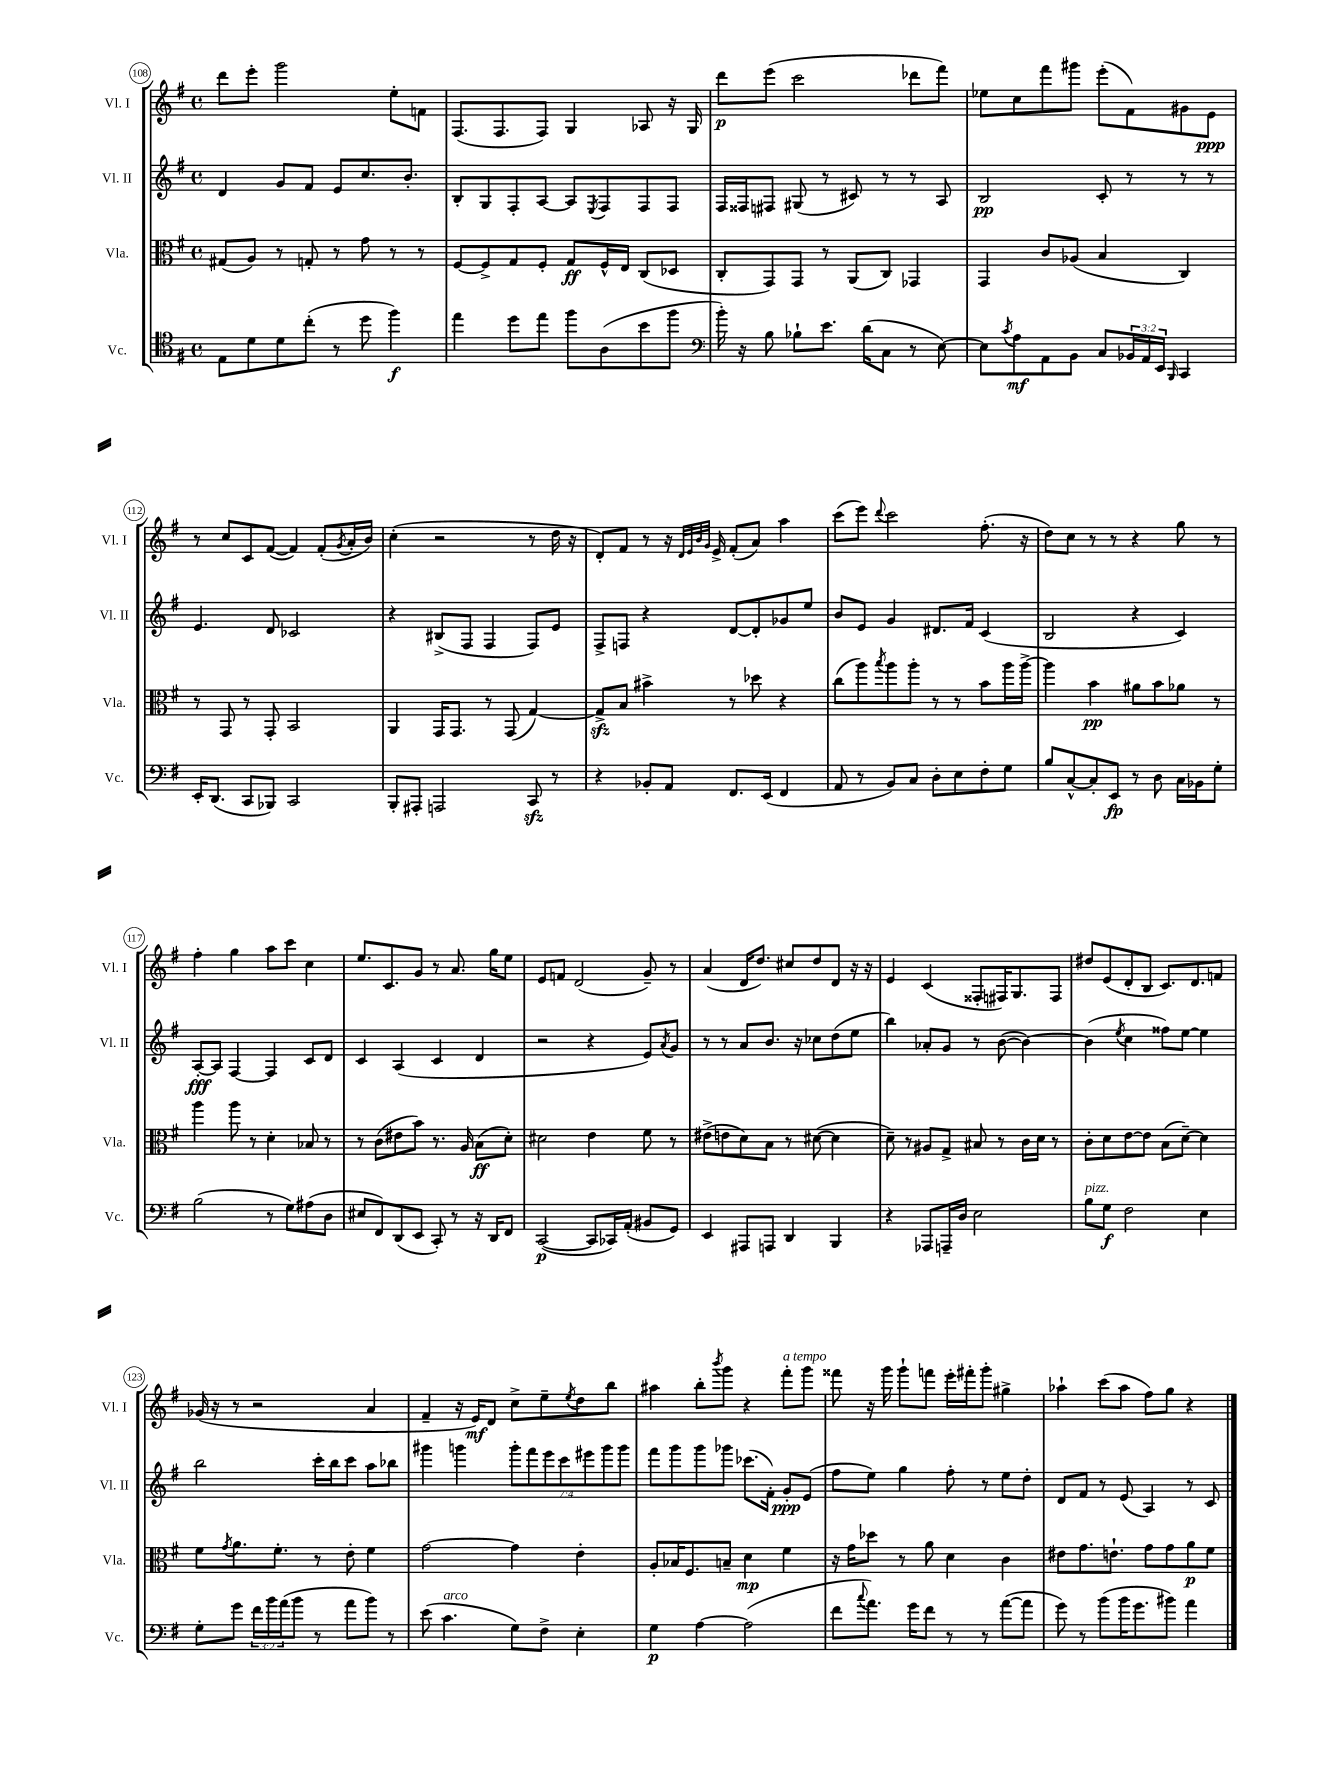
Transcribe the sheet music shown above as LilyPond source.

<<
\new StaffGroup <<
\new Staff = "s0" \with { instrumentName = "Vl. I" shortInstrumentName = "Vl. I" } {
    \clef treble \key g \major \defaultTimeSignature \time 4/4
    d'''8 e'''8-. g'''2 e''8-. f'8 |
    fis8.( fis8. fis8) g4 aes8 r16 g16 |
    d'''8\p e'''8( c'''2 des'''8 fis'''8) |
    ees''8 c''8 fis'''8 gis'''8 e'''8-.( fis'8) gis'8 e'8\ppp |
    r8 c''8 c'8 fis'8~( fis'4) fis'8-.( \acciaccatura { g'8 } a'16-. b'16) |
    c''4-.( r2 r8 d''16 r16 |
    d'8-.) fis'8 r8 r16 \grace { d'32 e'32 b'32 g'32 } e'16-> fis'8-.( a'8) a''4 |
    c'''8( e'''8) \appoggiatura { d'''8 } c'''2 fis''8.-.( r16 |
    d''8) c''8 r8 r8 r4 g''8 r8 |
    fis''4-. g''4 a''8 c'''8 c''4 |
    e''8. c'8. g'8 r8 a'8. g''16 e''8 |
    e'8 f'8 d'2( g'8--) r8 |
    a'4( d'16 d''8.) cis''8 d''8 d'8 r16 r16 |
    e'4 c'4( fisis8-. fis16) g8. fis8 |
    dis''8 e'8( d'8-. b8 c'8.) d'8. f'8 |
    ges'16( r16 r8 r2 a'4 |
    fis'4-- r16 e'16\mf) d'8 c''8-> e''8-- \acciaccatura { e''8 } d''8 b''8 |
    ais''4 b''8-. \acciaccatura { b'''8 } g'''8 r4 fis'''8-.^\markup { \italic "a tempo" } g'''8 |
    fisis'''8 r16 g'''16 g'''8-! f'''8 e'''16-. fis'''16-. g'''8-. gis''4-> |
    aes''4-! c'''8( aes''8 fis''8) g''8 r4 \bar "|." |
}
\new Staff = "s1" \with { instrumentName = "Vl. II" shortInstrumentName = "Vl. II" } {
    \clef treble \key g \major \defaultTimeSignature \time 4/4 \override Staff.TupletNumber.text = #tuplet-number::calc-fraction-text
    d'4 g'8 fis'8 e'8 c''8. b'8.-. |
    b8-. g8 fis8-. a8~ a8 \acciaccatura { e8 } fis8 fis8 fis8 |
    fis16 fisis16 fis8 gis8( r8 cis'8) r8 r8 a8 |
    b2\pp c'8-. r8 r8 r8 |
    e'4. d'8 ces'2 |
    r4 bis8->( fis8 fis4 fis8) e'8 |
    fis8-> f8 r4 d'8~ d'8-. ges'8 e''8 |
    b'8 e'8 g'4 dis'8. fis'16 c'4( |
    b2 r4 c'4) |
    a8~-.\fff a8 fis4~ fis4 c'8 d'8 |
    c'4 a4( c'4 d'4 |
    r2 r4 e'8) \acciaccatura { a'8 } g'8 |
    r8 r8 a'8 b'8. r16 ces''8 d''8( e''8 |
    b''4) aes'8-. g'8 r8 b'8~( b'4~) |
    b'4( \acciaccatura { e''8 } c''4 fisis''8) e''8~ e''4 |
    b''2 c'''16-. b''16 c'''8 a''8 bes''8 |
    gis'''4 g'''4 \tuplet 7/4 { g'''8-. fis'''8 e'''8 c'''8 eis'''8 g'''8 g'''8 } |
    fis'''8 g'''8 g'''8 ges'''8 ces'''8.( fis'16-.) g'8-.\ppp e'8( |
    fis''8 e''8) g''4 fis''8-. r8 e''8 d''8-. |
    d'8 fis'8 r8 e'8( a4) r8 c'8 \bar "|." |
}
\new Staff = "s2" \with { instrumentName = "Vla." shortInstrumentName = "Vla." } {
    \clef alto \key g \major \defaultTimeSignature \time 4/4
    gis8( a8) r8 g8-. r8 g'8 r8 r8 |
    fis8~ fis8-> g8 fis8-. g8\ff fis16-^ e16 c8( des8 |
    c8-. g,8) g,8 r8 a,8( c8) ges,4 |
    g,4 c'8 aes8( b4 c4) |
    r8 g,8 r8 g,8-. b,2 |
    a,4 g,16 g,8. r8 g,8( g4~) |
    g8->\sfz b8 bis'4-> r8 des''8 r4 |
    c''8( a''8) \acciaccatura { b''8 } a''8 a''8-. r8 r8 b'8 a''16 a''16~-> |
    a''4 b'4\pp ais'8 b'8 aes'8 r8 |
    a''4 a''8 r8 d'4-. bes8 r8 |
    r8 c'8( eis'8 b'8) r8. a16 b8\ff( d'8-.) |
    dis'2 e'4 fis'8 r8 |
    eis'8->( e'8 d'8) b8 r8 dis'8~( dis'4 |
    d'8--) r8 ais8 g8-> bis8 r8 c'16 d'16 r8 |
    c'8-. d'8 e'8~ e'8 b8( d'8~--) d'4 |
    fis'8 \acciaccatura { g'8 } a'8. fis'8.-. r8 e'8-. fis'4 |
    g'2~ g'4 e'4-. |
    a8-. bes16 fis8. b8-- d'4\mp fis'4 |
    r16 g'16 des''8 r8 a'8 d'4 c'4 |
    eis'8 g'8. e'8.-! g'8 g'8 a'8\p fis'8 \bar "|." |
}
\new Staff = "s3" \with { instrumentName = "Vc." shortInstrumentName = "Vc." } {
    \clef tenor \key g \major \defaultTimeSignature \time 4/4 \override Staff.TupletNumber.text = #tuplet-number::calc-fraction-text
    e8 d'8 d'8 c''8-.( r8 d''8 fis''4\f) |
    e''4 d''8 e''8 fis''8 a8( b'8 fis''8 |
    \clef bass b'16-.) r16 b8 bes8-! e'8. d'16( c8 r8 e8~) |
    e8 \acciaccatura { c'8 } a8\mf a,8 b,8 c8 \tuplet 3/2 { bes,16 a,16 e,16 } \grace { b,,16 } c,4 |
    e,16-. d,8.( c,8 bes,,8) c,2 |
    b,,8-. ais,,8-. a,,2 c,8\sfz r8 |
    r4 bes,8-. a,8 fis,8. e,16( fis,4 |
    a,8 r8 b,8) c8 d8-. e8 fis8-. g8 |
    b8 c8~-^ c8-. e,8\fp r8 d8 c16 bes,16 g8-. |
    b2( r8 g8) ais8( d8 |
    eis8 fis,8) d,8( e,8 c,8-.) r8 r16 d,16 fis,8 |
    c,2~\p( c,8 ces,16) a,16-.( bis,8 g,8) |
    e,4 ais,,8 a,,8 d,4 b,,4 |
    r4 aes,,8 a,,16-- d16 e2 |
    b8^\markup { \italic "pizz." } g8\f fis2 e4 |
    g8-. g'8 \tuplet 3/2 { fis'16 b'16 a'16( } b'8 r8 a'8 b'8) r8 |
    e'8( c'4.^\markup { \italic "arco" } g8) fis8-> e4-. |
    g4\p a4~ a2( |
    fis'8 \appoggiatura { c''8 } a'8.) g'16 fis'8 r8 r8 a'8~( a'8 |
    g'8) r8 b'8( b'16 g'8. bis'8) a'4 \bar "|." |
}
>>
>>
\layout { \context { \Score currentBarNumber = #108 \override BarNumber.stencil = #(make-stencil-circler 0.1 0.3 ly:text-interface::print) } }
